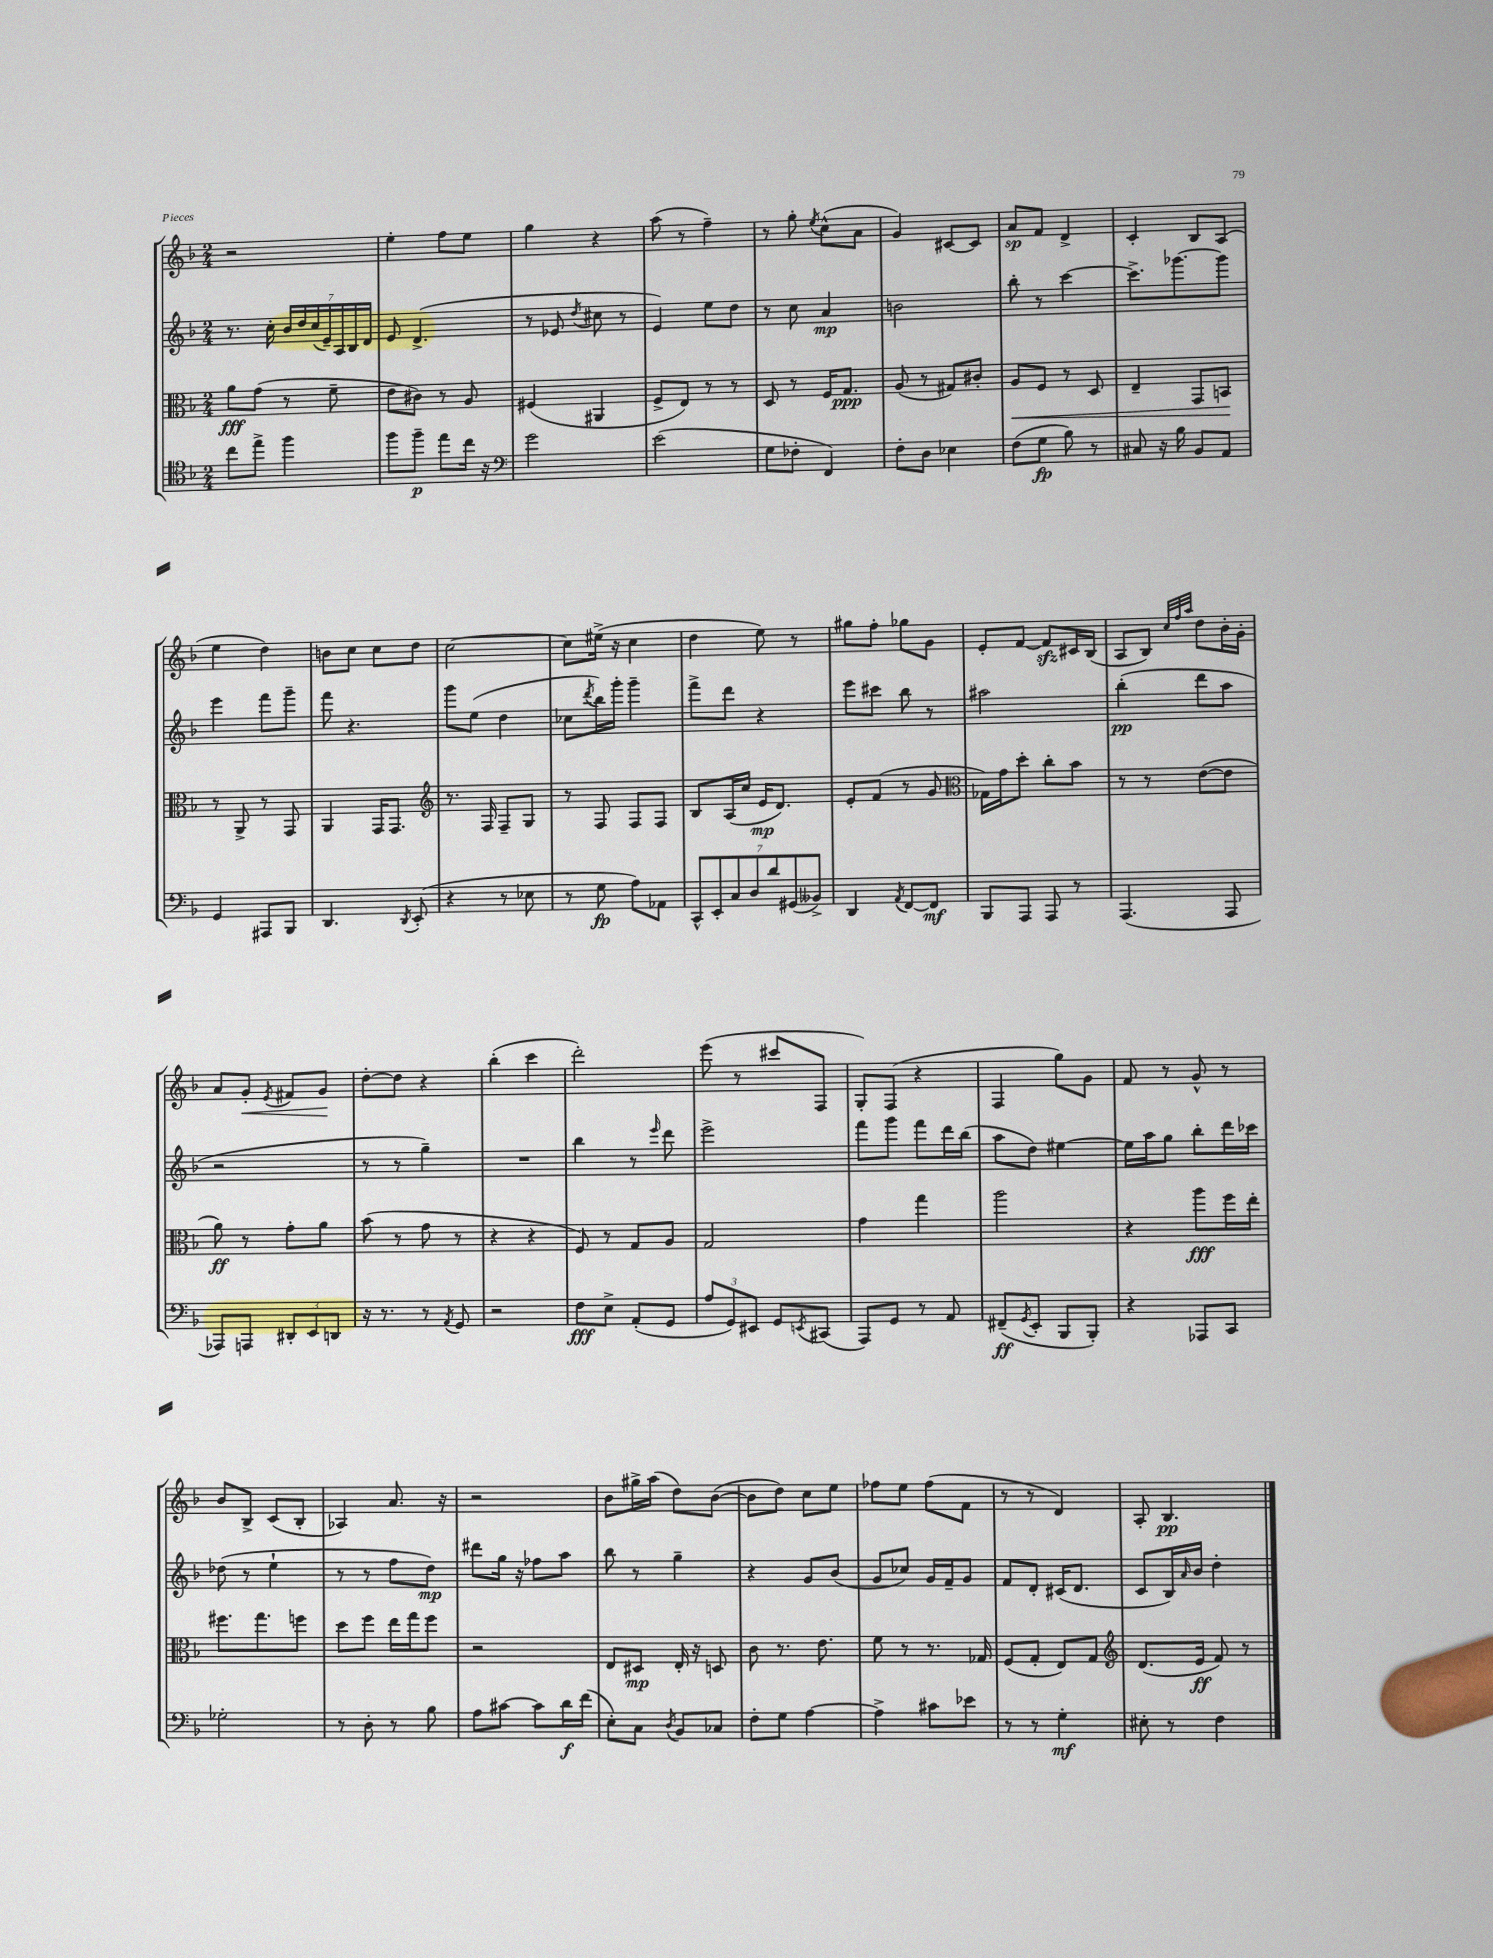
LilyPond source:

<<
\new StaffGroup <<
\new Staff = "s0" {
    \clef treble \key f \major \numericTimeSignature \time 2/4
    r2 |
    e''4-. f''8 e''8 |
    g''4 r4 |
    a''8( r8 f''4--) |
    r8 g''8-. \acciaccatura { e''8 } c''8-^( a'8 |
    g'4) cis'8~ cis'8 |
    a'8\sp f'8 d'4-> |
    c'4-. bes8 a8( |
    e''4 d''4) |
    b'8 c''8 c''8 d''8 |
    c''2~ |
    c''8 eis''16->( r16 c''4 |
    d''4 e''8) r8 |
    gis''8 f''8-. ges''8 g'8 |
    e'8-. f'8~ f'8\sfz cis'16 bes16( |
    a8 bes8) \grace { c''32 f''32 a''32 } d''8 bes'16-. g'16-. |
    a'8 g'8-.\< \acciaccatura { e'8 } fis'8 g'8\! |
    d''8~-. d''8 r4 |
    bes''4-.( c'''4 |
    d'''2-.) |
    e'''8( r8 cis'''8 f8 |
    g8-.) f8( r4 |
    f4 g''8) g'8 |
    f'8 r8 g'8-^ r8 |
    bes'8 bes8-> c'8( bes8-. |
    aes4) a'8. r16 |
    r2 |
    bes'8 gis''16-> a''16( d''8) bes'8~( |
    bes'8 d''8) c''8 e''8 |
    fes''8 e''8 fes''8( f'8 |
    r8 r8 d'4) |
    a8-. bes4.\pp \bar "|." |
}
\new Staff = "s1" {
    \clef treble \key f \major \numericTimeSignature \time 2/4
    r8. c''16-. \tuplet 7/4 { bes'16 d''16 c''16( e'16--) a16 bes16 d'16 } |
    e'8 d'4.->( |
    r8 ees'8 \acciaccatura { d''8 } cis''8 r8 |
    e'4) e''8 d''8 |
    r8 c''8 a'4\mp |
    b'2 |
    bes''8-. r8 c'''4~ |
    c'''8.-> ges'''8.~ ges'''8 |
    e'''4 f'''8 g'''8-- |
    f'''8 r4. |
    g'''8 e''8( d''4 |
    ces''8 \acciaccatura { d'''8 } bes''16) g'''16-. g'''4-- |
    f'''8-> d'''8 r4 |
    e'''8 cis'''8 bes''8 r8 |
    ais''2 |
    bes''4-.\pp( d'''8 a''8 |
    r2 |
    r8 r8 g''4--) |
    R2 |
    bes''4 r8 \grace { e'''16 } d'''8 |
    e'''2-> |
    f'''8 g'''8 f'''8 d'''16 bes''16( |
    a''8 d''8) eis''4~ |
    eis''16 a''16 g''8 bes''8-. d'''16 ces'''16 |
    des''8( r8 e''4-! |
    r8 r8 f''8 d''8\mp) |
    dis'''8 g''16 r16 fes''8 a''8 |
    bes''8 r8 g''4-- |
    r4 g'8 bes'8( |
    g'8 ces''8) g'16 f'16-- g'8 |
    f'8 d'8-. cis'16( d'8. |
    c'8 bes16) \grace { a'16 } bes'16 d''4-. \bar "|." |
}
\new Staff = "s2" {
    \clef alto \key f \major \numericTimeSignature \time 2/4
    a'8\fff g'8( r8 f'8-- |
    e'8 cis'8) r8 a8 |
    fis4( ais,4 |
    f8-> e8) r8 r8 |
    d8 r8 f16 g8.\ppp |
    a8( r8 gis8) cis'8-. |
    a8\< f8 r8 d8 |
    e4-- g,8 b,8\! |
    r8 a,8-> r8 g,8 |
    a,4 g,16 g,8. |
    \clef treble r8. f16 f8-- g8 |
    r8 f8 f8 f8 |
    bes8 a16( c''16 e'16\mp d'8.) |
    e'8-. f'8( r8 g'8 |
    \clef alto ges16) g'16 d''8-. c''8-. bes'8 |
    r8 r8 e'8~( e'8 |
    a'8\ff) r8 g'8-. a'8 |
    bes'8( r8 g'8 r8 |
    r4 r4 |
    f8) r8 g8 a8 |
    g2 |
    g'4 g''4 |
    a''2 |
    r4 a''8\fff f''16 e''16-. |
    fis''8. g''8. f''8 |
    d''8 f''8 e''16 g''16 f''8 |
    r2 |
    e8 dis8\mp e16-. r16 d8 |
    c'8 r8. e'8. |
    f'8 r8 r8. ges16 |
    f8( g8-. e8) g8 |
    \clef treble d'8.( e'16\ff f'8) r8 \bar "|." |
}
\new Staff = "s3" {
    \clef tenor \key f \major \numericTimeSignature \time 2/4
    c''8 e''8-> f''4 |
    f''8 f''8--\p e''8 c''16 r16 |
    \clef bass g'2 |
    e'2( |
    g8 fes8-. f,4) |
    f8-. d8 ees4 |
    f8( g8\fp bes8) r8 |
    cis8 r16 bes16 bes,8 a,8 |
    g,4 ais,,8 bes,,8 |
    d,4. \acciaccatura { d,8 } e,8-.( |
    r4 r8 ees8 |
    r8 g8\fp a8) aes,8 |
    \tuplet 7/4 { c,8-^ e,8-. c8 d8 d'8 gis,8( beses,8->) } |
    d,4 \acciaccatura { a,8 } f,8~ f,8\mf |
    bes,,8 a,,8 a,,8 r8 |
    a,,4.( a,,8 |
    aes,,8) a,,8 \tuplet 3/2 { dis,8-. e,8 d,8 } |
    r16 r8. r8 \acciaccatura { a,8 } g,8 |
    r2 |
    f8\fff e8-> a,8-.( g,8 |
    \tuplet 3/2 { a8 g,8) eis,8 } g,8 \acciaccatura { e,8 } cis,8( |
    a,,8) g,8 r8 a,8 |
    fis,8--\ff( \acciaccatura { g,8 } e,8-. bes,,8 bes,,8-.) |
    r4 aes,,8 c,8 |
    ges2-. |
    r8 d8-. r8 bes8 |
    a8 cis'8~ cis'8 d'16\f f'16( |
    e8-.) c8 \acciaccatura { d8 } bes,8 ces8 |
    f8-. g8 a4~ |
    a4-> cis'8 ees'8 |
    r8 r8 g4-.\mf |
    eis8-. r8 f4 \bar "|." |
}
>>
>>
\layout { \context { \Score \remove "Bar_number_engraver" } }
